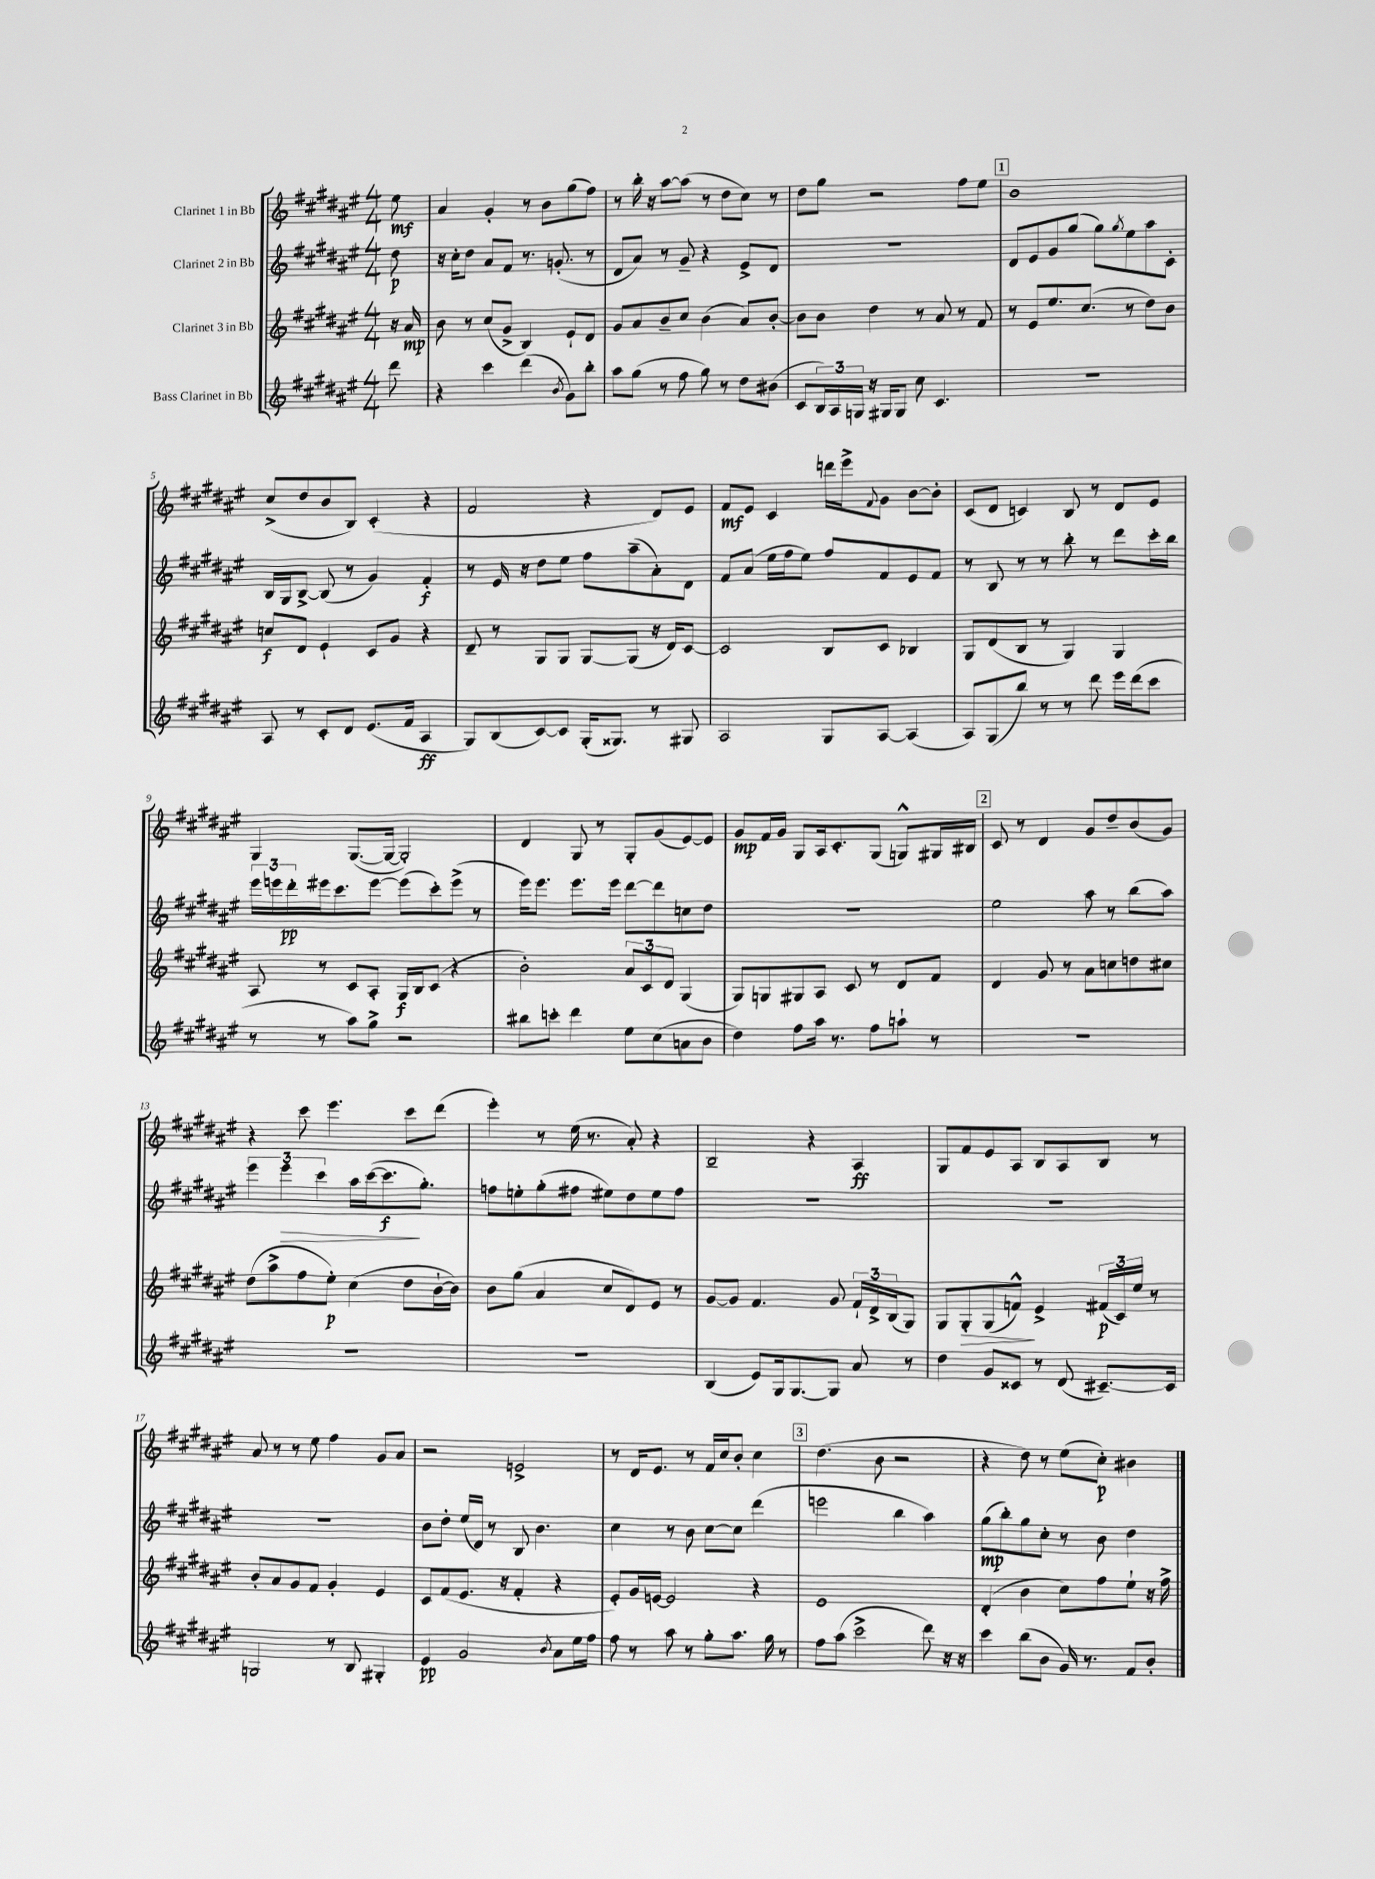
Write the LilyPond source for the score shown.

<<
\new StaffGroup <<
\new Staff = "s0" \with { instrumentName = "Clarinet 1 in Bb" } {
    \clef treble \key fis \major \numericTimeSignature \time 4/4 \partial 8
    eis''8\mf |
    ais'4 gis'4-. r8 b'8 gis''8( fis''8) |
    r8 b''16-. r16 ais''8~ ais''8( r8 dis''8 cis''8) r8 |
    dis''8 gis''8 r2 fis''8 eis''8 |
    \mark \markup { \box "1" } b'1 |
    cis''8->( dis''8 b'8 b8) cis'4-.( r4 |
    fis'2 r4 dis'8) eis'8 |
    fis'8\mf eis'8 cis'4 d'''16 eis'''16-> \appoggiatura { fis'8 } gis'8 b'8~ b'8-. |
    cis'8( dis'8 c'4) b8 r8 dis'8 eis'8 |
    gis4 gis8.~( gis16~ gis2-.) |
    dis'4 gis8 r8 gis8-. gis'8( eis'8~) eis'8 |
    gis'8\mp fis'16 gis'16 gis8 ais16 cis'8.-. gis8( g8-^) gis16 bis16 |
    \mark \markup { \box "2" } cis'8 r8 dis'4 gis'8 dis''8-- b'8( gis'8) |
    r4 cis'''8 eis'''4. cis'''8 dis'''8( |
    eis'''4-.) r8 eis''16( r8. ais'8-.) r4 |
    b2-- r4 ais4\ff |
    gis8 fis'8 eis'8 ais8 b8 ais8 b8 r8 |
    ais'8 r8 r8 eis''8 fis''4 gis'8 ais'8 |
    r2 e'2-> |
    r8 dis'16 eis'8. r8 fis'16 cis''16 b'8-. cis''4 |
    \mark \markup { \box "3" } dis''4.( b'8 r2 |
    r4 dis''8) r8 eis''8( cis''8-.\p) bis'4 \bar "|." |
}
\new Staff = "s1" \with { instrumentName = "Clarinet 2 in Bb" } {
    \clef treble \key fis \major \numericTimeSignature \time 4/4 \partial 8
    dis''8\p |
    r16 cis''16-. dis''8 ais'8 fis'8 r8. g'8.-.( r8 |
    dis'8 ais'8) r8 gis'8-- r4 eis'8-> dis'8 |
    R1 |
    \mark \markup { \box "1" } dis'8 eis'8 gis'8 gis''8( gis''8) \acciaccatura { gis''8 } eis''8 ais''8 cis'8-. |
    b16 gis16 b8~-> b8( r8 gis'4) fis'4-.\f |
    r8 eis'16 r16 dis''8 eis''8 fis''8 ais''8--( ais'8-.) dis'8 |
    fis'8 ais'8( eis''16 fis''16 eis''8) fis''8 fis'8 eis'8 fis'8 |
    r8 b8 r8 r8 b''8-. r8 dis'''8 cis'''16-. b''16 |
    \tuplet 3/2 { eis'''16 e'''16 dis'''16-.\pp } eis'''16 cis'''8. eis'''8~ eis'''8( cis'''8-.) eis'''8->( r8 |
    eis'''16) eis'''8. eis'''8. eis'''16 dis'''8~ dis'''8 c''8 dis''8 |
    R1 |
    \mark \markup { \box "2" } eis''2 ais''8 r8 b''8( ais''8) |
    \tuplet 3/2 { eis'''4 eis'''4\> cis'''4 } ais''16 cis'''16~( cis'''8.\f\! gis''8.-.) |
    f''8 e''8-. gis''8-.( fis''8 eis''8) dis''8 eis''8 fis''8 |
    R1 |
    R1 |
    R1 |
    b'8 dis''8-. eis''16( dis'16) r8 b8 b'4. |
    cis''4 r8 b'8 cis''8~ cis''8 dis'''4( |
    \mark \markup { \box "3" } e'''2 b''4 ais''4) |
    gis''8\mp( b''8-.) gis''8 cis''8-. r8 b'8 dis''4 \bar "|." |
}
\new Staff = "s2" \with { instrumentName = "Clarinet 3 in Bb" } {
    \clef treble \key fis \major \numericTimeSignature \time 4/4 \partial 8
    r16 ais'16\mp |
    b'8 r8 cis''8( gis'8-> b4) eis'8-! dis'8 |
    gis'8 ais'8 b'8-- cis''8 b'4( ais'8) b'8~-. |
    b'8 b'8 dis''4 r8 ais'8 r8 fis'8 |
    \mark \markup { \box "1" } r8 eis'8 eis''8. cis''8.( r8 dis''8) b'8 |
    c''8\f dis'8 eis'4-! cis'8 gis'8 r4 |
    dis'8-- r8 gis8 gis8 gis8~ gis8( r16 dis'16) cis'8~ |
    cis'2 b8 cis'8 bes4 |
    gis8 dis'8( b8 r8 gis4) gis4 |
    ais8 r8 cis'8 ais8-. gis16\f b16 cis'8( r4 |
    b'2-.) \tuplet 3/2 { ais'8 cis'8 dis'8 } gis4( |
    gis8) g8 gis8 ais8 cis'8 r8 dis'8 fis'8 |
    \mark \markup { \box "2" } dis'4 gis'8 r8 ais'8 c''8 d''8 cis''8 |
    dis''8( ais''8-> fis''8 eis''8-.\p) cis''4( dis''8 b'16~-! b'16) |
    b'8 gis''8( ais'4 cis''8 dis'8) eis'8 r8 |
    gis'8~ gis'8 fis'4. gis'8 \tuplet 3/2 { fis'16-! dis'16-> b16( } gis8) |
    gis8 gis8-.\> gis8( f'8-^\!) eis'4-> \tuplet 3/2 { fis'16\p( cis'16) eis''16 } r8 |
    b'8-. ais'8 gis'8 fis'8 gis'4-. eis'4 |
    cis'8 fis'8( eis'8. r16 fis'4-. r4 |
    eis'8-.) gis'16 e'16~ e'2 r4 |
    \mark \markup { \box "3" } eis'1 |
    dis'4-.( b'4 cis''8) fis''8 eis''8-! r16 fis''16-> \bar "|." |
}
\new Staff = "s3" \with { instrumentName = "Bass Clarinet in Bb" } {
    \clef treble \key fis \major \numericTimeSignature \time 4/4 \partial 8
    dis'''8 |
    r4 cis'''4 dis'''4( \acciaccatura { b'8 } gis'8) b''8-. |
    ais''8 gis''8( r8 fis''8 gis''8) r8 dis''8 bis'8( |
    cis'8 \tuplet 3/2 { b16) ais16 g16 } r16 gis16 gis8 cis''8 cis'4. |
    \mark \markup { \box "1" } R1 |
    ais8 r8 cis'8-. dis'8 eis'8.( fis'16 ais4\ff |
    gis8) b8( cis'8~) cis'8 gis16-.( gisis8.) r8 gis8 |
    ais2 gis8 ais8~ ais4( |
    ais8) gis8( b''8) r8 r8 dis'''8 eis'''16 dis'''16( cis'''8 |
    r8 r8 ais''8) gis''8-> r2 |
    bis''8 c'''8-. dis'''4 eis''8 cis''8( a'8 b'8 |
    dis''4) fis''8 ais''16 r8. fis''8 a''8-! r8 |
    \mark \markup { \box "2" } R1 |
    R1 |
    R1 |
    b4( eis'8) gis16 gis8.~ gis8 ais'8 r8 |
    dis''4 gis'8 cisis'8 r8 dis'8( cis'8.~--) cis'16 |
    g2 r8 b8 gis4-. |
    eis'4\pp gis'2 \acciaccatura { b'8 } ais'8 eis''16 fis''16 |
    fis''8 r8 ais''8 r8 gis''8-. ais''8. gis''16 r8 |
    \mark \markup { \box "3" } fis''8 ais''8( cis'''2-> dis'''8) r16 r16 |
    cis'''4 b''8( b'8 gis'16) r8. fis'8 b'8-. \bar "|." |
}
>>
>>
